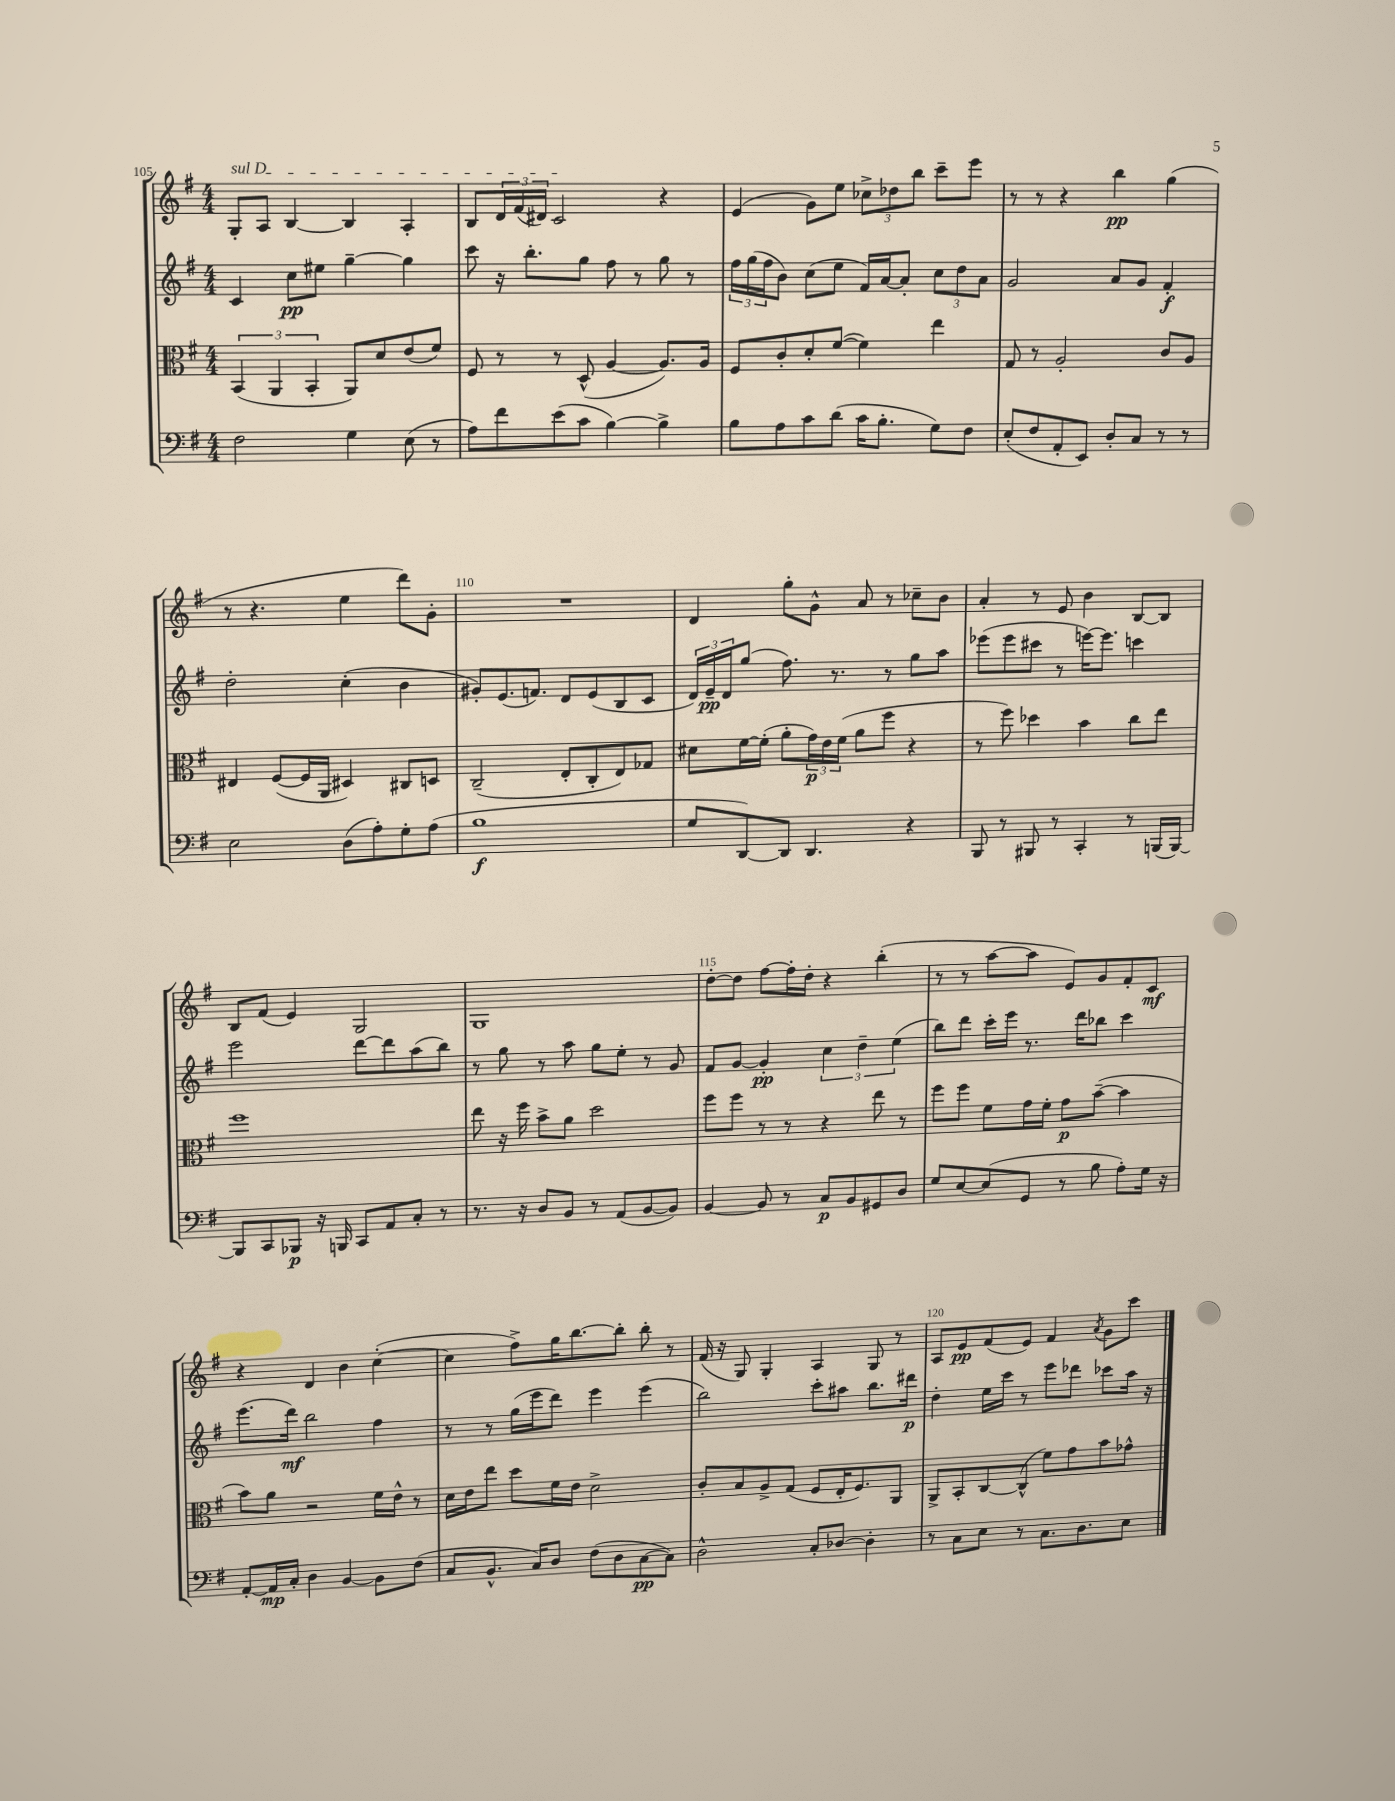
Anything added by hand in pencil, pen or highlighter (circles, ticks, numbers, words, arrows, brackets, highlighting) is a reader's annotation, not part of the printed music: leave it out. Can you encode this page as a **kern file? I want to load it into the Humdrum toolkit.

**kern	**kern	**kern	**kern
*staff4	*staff3	*staff2	*staff1
*clefF4	*clefC3	*clefG2	*clefG2
*k[f#]	*k[f#]	*k[f#]	*k[f#]
*M4/4	*M4/4	*M4/4	*M4/4
2F#	(6BB	4c	8G'
.	.	.	8A
.	6AA	.	.
.	.	8cc	[4B
.	6BB'	.	.
.	.	8ee#	.
4G	8AA)	[4gg~	4B]
.	8d	.	.
(8E	(8e	4gg]	4A'
8r	8f#)	.	.
=	=	=	=
8A)	8F#	8ccc	8B
8f#	8r	16r	24d
.	.	.	(24f#
.	.	8.bb'	.
.	.	.	24d#)
(8e	8r	.	2c
8c	(8D^^	8gg	.
[4B)	[4A	8ff#	.
.	.	8r	.
4B^]	8.A])	8gg	4r
.	.	8r	.
.	16A	.	.
=	=	=	=
8B	8F#	24ff#	(4e
.	.	(24gg	.
.	.	24ff#	.
8A	8c'	8b)	.
8c	8d'	(8cc	8g)
(8d	([8f#	8ee	8ee
16c	4f#])	16f#)	12cc-^
8.B'	.	[16a	.
.	.	.	12dd-
.	.	8a']	.
.	.	.	12bb
8G)	4ee	12cc	8ccc~
.	.	12dd	.
8F#	.	.	8eee
.	.	12a	.
=	=	=	=
(8E'	8G	2g	8r
8F#	8r	.	8r
8AA'	2A'	.	4r
8EE)	.	.	.
8D'	.	8a	4bb
8C	.	8g	.
8r	8c	4f#'	(4gg
8r	8A	.	.
=	=	=	=
2E	4E#	2dd'	8r
.	.	.	4.r
.	([8F#	.	.
.	16F#]	.	.
.	16AA	.	.
(8D	4D#)	(4cc'	4ee
8A')	.	.	.
8G'	8C#	4b	8ddd)
(8A	8D	.	8g'
=	=	=	=
1B	(2C~	8g#')	1r
.	.	(8.e	.
.	.	8.f)	.
.	8E'	8d	.
.	8C'	(8e	.
.	8E)	8B	.
.	8G-	8c	.
=	=	=	=
8G	8d#	24d)	4d
.	.	24e~	.
.	.	24d	.
[8DD)	[16f#	(8gg	.
.	(16f#']	.	.
8DD]	8a'	8.ff#)	8gg'
4.DD	24g)	.	8g^^
.	24e	.	.
.	.	8.r	.
.	(24f#	.	.
.	8a	.	8a
.	8ff#	8r	8r
4r	4r	8gg	8cc-~
.	.	8aa	8b
=	=	=	=
8BBB	8r	(8eee-	4a'
8r	8ff#)	8eee-	.
8BBB#	4dd-	8ccc#	8r
8r	.	8r	8e
4CC'	4b	[16eee)	4b
.	.	8.eee]	.
8r	8cc	4ccc	[8B
(16BBB	8ee	.	8B]
[16BBB)	.	.	.
=	=	=	=
8BBB]	1ff#	2eee	8B
8CC	.	.	(8f#
8BBB-	.	.	4e)
16r	.	.	.
16BBB	.	.	.
8CC	.	[8ddd	2G
8AA	.	8ddd]	.
8C'	.	(8aa	.
8r	.	8bb)	.
=	=	=	=
8.r	8ee	8r	1G
.	16r	8gg	.
16r	16ff#	.	.
8D	8b^	8r	.
8BB	8a	8aa	.
8r	2dd	8gg	.
(8AA	.	8ee'	.
[8BB	.	8r	.
8BB])	.	8g	.
=	=	=	=
[4BB	8ff#	8f#	[8dd'
.	8ff#	[8g	8dd]
8BB]	8r	4g']	[8ff#
8r	8r	.	16ff#']
.	.	.	16dd'
8C	4r	6cc	4r
8BB	.	.	.
.	.	6dd~	.
8GG#	8ee	.	(4bb'
.	.	(6ee	.
8D	8r	.	.
=	=	=	=
8G	8ff#	8bb)	8r
[8E	8ff#	8ddd	8r
(8E]	8f#	16ccc'	[8aa
.	.	16eee	.
8GG	16g	8.r	8aa]
.	16f#'	.	.
8r	8g	.	8e)
.	.	16ddd	.
8B	([8b~	8bb-	8g
8A')	4b]	4ccc	8f#'
16G	.	.	8c
16r	.	.	.
=	=	=	=
[8AA'	8b)	(8.eee	4r
16AA]	8a	.	.
16C'	.	16ddd)	.
4D	2r	2bb	4d
[4BB	.	.	4b
8BB]	16f#	4ff#	([4cc'
.	16e^^	.	.
(8F#	8r	.	.
=	=	=	=
8C	16d	8r	4cc]
.	16e	.	.
8.BB^^	8ee	8r	.
.	8dd	(16gg	8ff#^)
16C)	.	16eee	.
8D	16f#	8ddd)	16gg
.	16e	.	[8.bb
(8F#	2d^	4eee	.
8D	.	.	8bb']
[8C	.	(4eee	8bb'
8C])	.	.	8r
=	=	=	=
2D^^	8c'	2bb)	(16f#
.	.	.	16r
.	8B	.	8G)
.	8A^	.	4G'
.	(8G	.	.
8C'	8F#	8ccc'	4A
[8D-	16E'	8aa#	.
.	8.F#)	.	.
4D-']	.	8.bb	8G
.	8AA	.	8r
.	.	16ddd#	.
=	=	=	=
8r	8AA^	4dd'	8A
8C	8BB'	.	8e
8E	[8C	16ee	(8f#
.	.	16ccc	.
8r	(8C^^]	8r	8e)
8.C	8f#)	8eee	4f#
.	8g	8ddd-	.
8.D	.	.	.
.	.	.	8qa
.	8b	8ccc-	8g
8E	8g-^^	16aa	8ccc
.	.	16r	.
==	==	==	==
*-	*-	*-	*-
